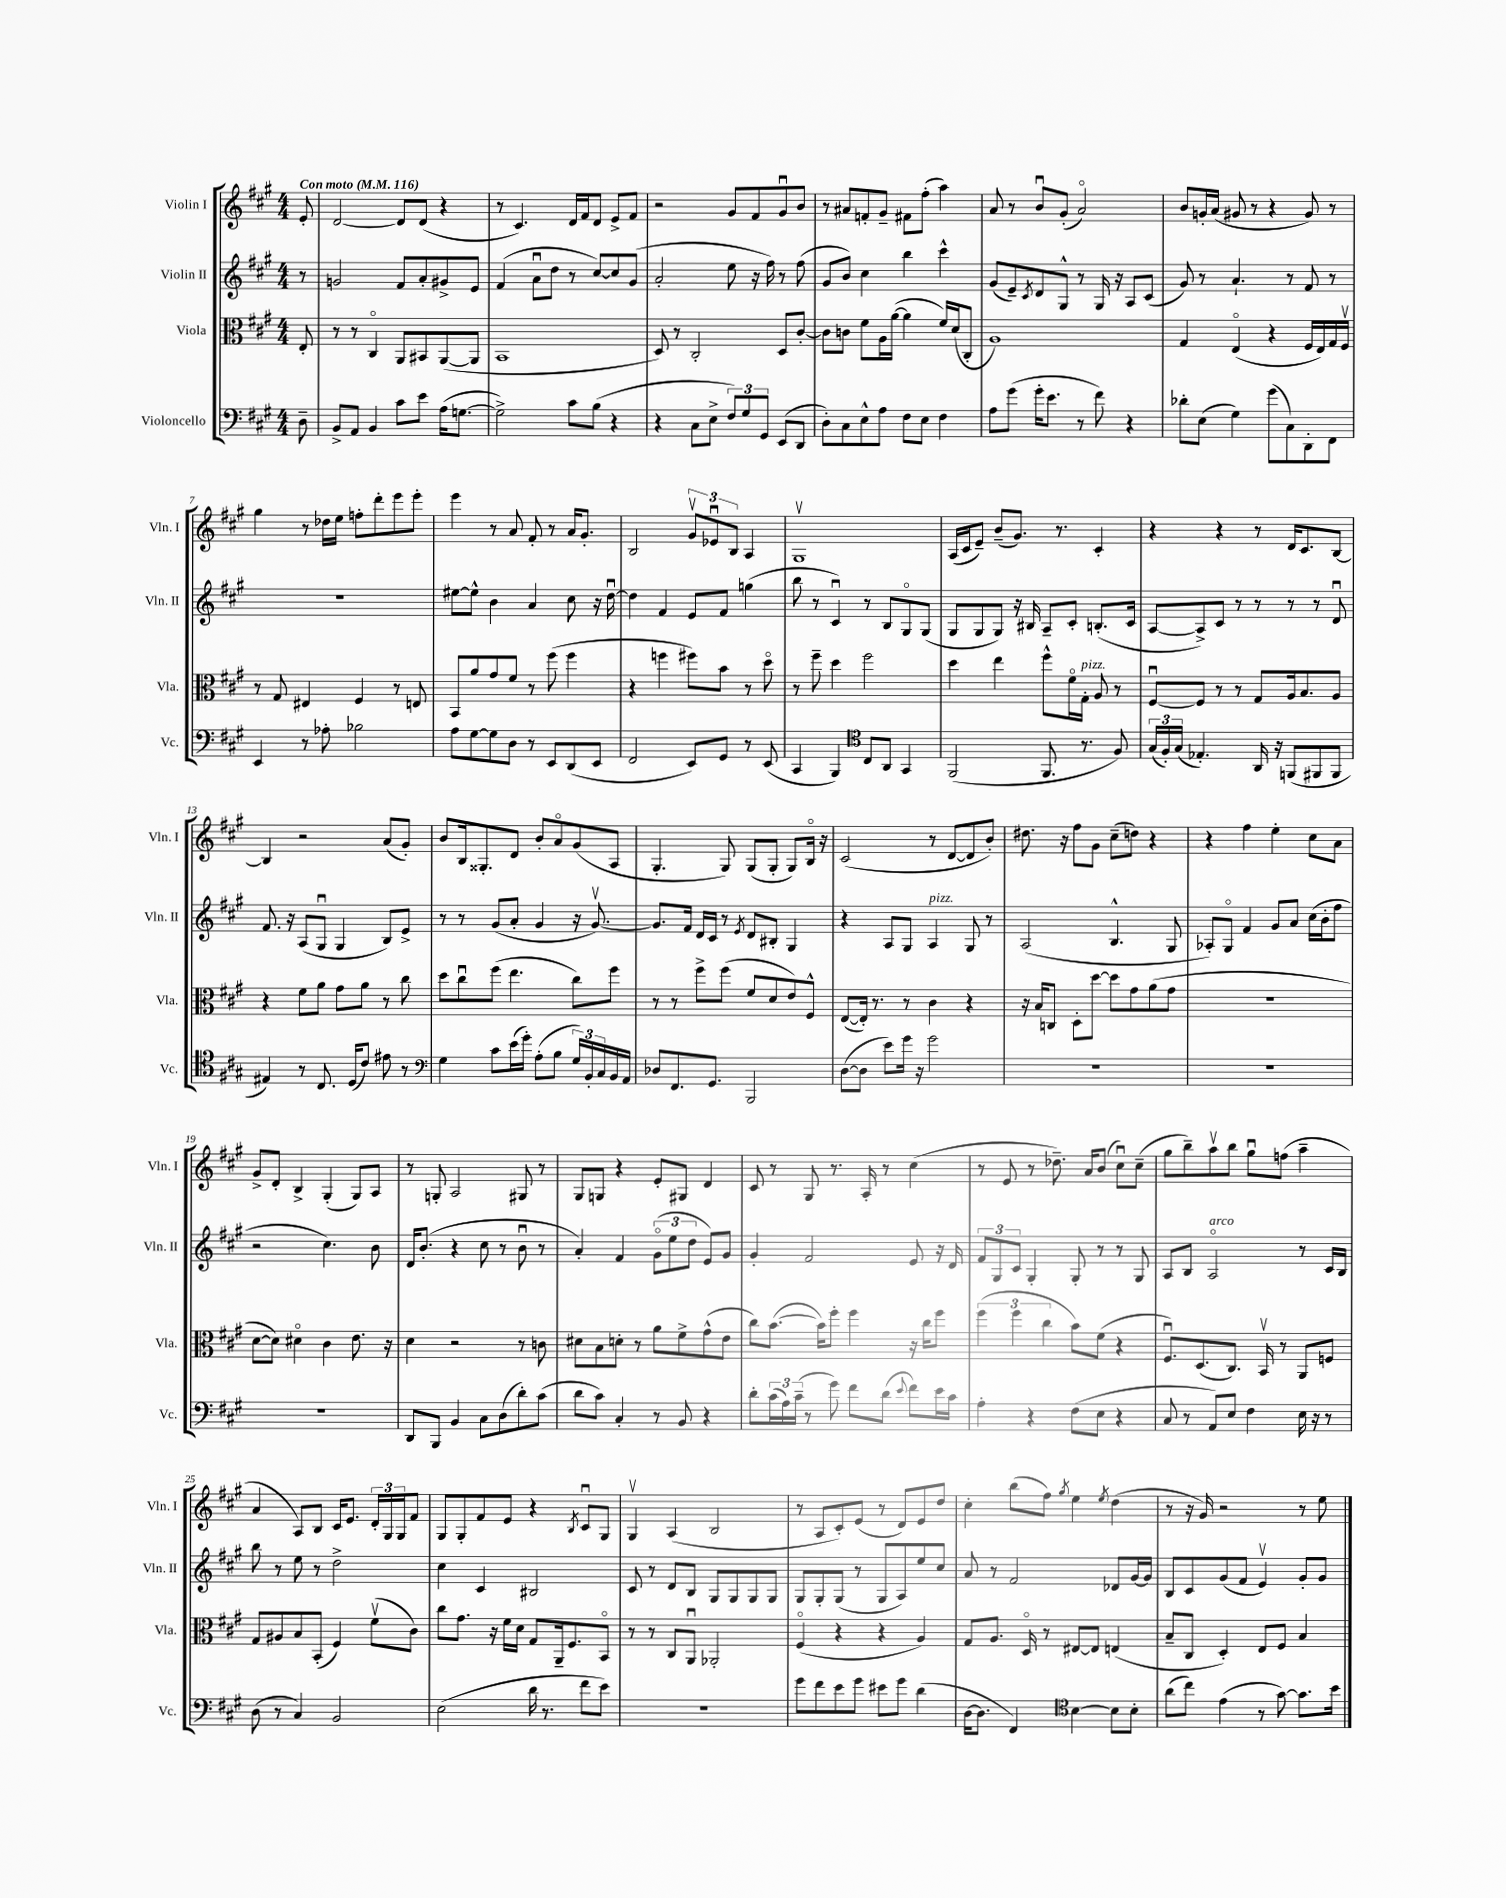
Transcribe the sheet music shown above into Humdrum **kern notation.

**kern	**kern	**kern	**kern
*part4	*part3	*part2	*part1
*staff4	*staff3	*staff2	*staff1
*I"Violoncello	*I"Viola	*I"Violin II	*I"Violin I
*I'Vc.	*I'Vla.	*I'Vln. II	*I'Vln. I
*clefF4	*clefC3	*clefG2	*clefG2
*k[f#c#g#]	*k[f#c#g#]	*k[f#c#g#]	*k[f#c#g#]
*M4/4	*M4/4	*M4/4	*M4/4
*MM116	*MM116	*MM116	*MM116
=	=	=	=
!	!	!	!LO:TX:a:B:t=Con moto
8D~\	8E'/	8r	8e'/
=1	=1	=1	=1
8BB^/L	8r	2gn/	[2d/
8AA/J	8r	.	.
4BB/	4C#/	.	.
8c#\L	8AA/L	8f#/L	8d/L]
8e\J	8BB#X/	8a'/	(8d/J
(16A\KL	([8AA/	8g#X^/	4r
[8.Gn\J	.	.	.
.	8AA/J]	8e/J	.
=2	=2	=2	=2
2G^\])	1BB	(4f#/	8r
.	.	.	4.c#/)
.	.	8au\L	.
.	.	8dd\J	.
8c#\L	.	8r	16d/LL
.	.	.	16f#/J
(8B\J	.	[8cc#/L)	8d/J
4r	.	8cc#/]	8e^/L
.	.	(8g#/J	8f#/J
=3	=3	=3	=3
4r	8D/)	2a'/	2r
.	8r	.	.
8C#\L	2C#'/	.	.
8E^\J	.	.	.
12F#/L)	.	8ee\	8g#/L
12G#/	.	.	.
.	.	16r	8f#/
12GG#/J	.	.	.
.	.	16ff#\)	.
(8EE/L	8D/L	8r	8g#u/
8DD/J	[8c#'/J	(8ff#\	8b/J
=4	=4	=4	=4
8D'\L)	8c#\L]	8g#/L	8r
8C#\	8cn\J	8b/J)	8a#X/L
8E^^\	8f#\L	4cc#\	8fn'/
8A\J	16A\L	.	8g#~/J
.	([16a\JJ	.	.
8F#\L	4a\]	4bb\	8f#X\L
8E\J	.	.	(8ff#'\J
4F#\	16f#/LL)	4ccc#^^\	4aa\)
.	(16d/J	.	.
.	8C#'/J	.	.
=5	=5	=5	=5
8A\L	1A)	(8g#/L	8a/
(8g#\J	.	8e~/)	8r
.	.	8qc#/	.
16g#'\KL	.	8d/	8bu/L
8.e\J	.	.	.
.	.	8G#^^/J	(8g#'/J
8r	.	8r	2a/)
8f#\)	.	16G#/	.
.	.	16r	.
4r	.	8A/L	.
.	.	(8c#/J	.
=6	=6	=6	=6
8d-X'\L	4G#/	8g#/)	8b/L
(8E\J	.	8r	16gn'/L
.	.	.	(16a/JJ
4G#\)	(4E/	4.a`/	8g#X/
.	.	.	8r
(8g#\L	4r	.	4r
8C#\)	.	8r	.
8DD'\	16F#/LL	8f#/	8g#/)
.	16E/)	.	.
8FF#\J	16G#/	8r	8r
.	16F#v/JJ	.	.
!!LO:LB:g=z
=7	=7	=7	=7
4EE/	8r	1r	4gg#\
.	8G#/	.	.
8r	4E#X/	.	8r
8A-X'\	.	.	16dd-X\LL
.	.	.	16ee\JJ
2B-X\	4F#/	.	8ffn'\L
.	.	.	8ddd'\
.	8r	.	8eee\
.	8En/	.	8eee'\J
=8	=8	=8	=8
8A\L	8BB/L	[8ee#X\L	4eee\
[8G#\	8a/	8ee#^^\J]	.
8G#\]	8g#/	4b\	8r
8D\J	8f#/J	.	8a/
8r	8r	4a/	8f#'/
8EE/L	(8ff#\	.	8r
(8DD/	4ff#\	8cc#\	16a/KL
.	.	.	8.g#'/J
8EE/J	.	16r	.
.	.	[16ddu\	.
=9	=9	=9	=9
2FF#/	4r	4dd\]	2B/
.	4ffn\	4f#/	.
8EE/L)	8ff#X\L)	8e/L	12g#v/L
.	.	.	12e-Xu/
8GG#/J	8b\J	8f#/J	.
.	.	.	12B/J
8r	8r	(4ggn\	4A/
(8EE/	8dd\	.	.
=10	=10	=10	=10
4CC#/	8r	8bb\	1G#v
.	8ff#~\	8r	.
4BBB/)	4dd\	4c#u/)	.
*clefC4	*	*	*
8C#/L	2ff#\	8r	.
8AA/J	.	8B/L	.
4GG#/	.	8G#/	.
.	.	(8G#/J	.
=11	=11	=11	=11
(2FF#/	4dd\	8G#/L	(16A/LL
.	.	.	16c#/J
.	.	8G#/	8e~/J)
.	4ee\	8G#/J)	(8b~/L
.	.	16r	8.g#/J)
.	.	16B#X/	.
8.FF#/	8ff#^^\L	8A~/L	.
.	.	.	8.r
.	16f#\L	8c#'/J	.
!	!LO:TX:a:i:t=pizz.	!	!
8.r	16G#'\JJ	.	.
.	8A/	(8.Bn'/L	4c#'/
8F#/)	8r	.	.
.	.	16c#/Jk	.
=12	=12	=12	=12
(24G#/LL	[8F#u/L	[8A/L	4r
24F#'/)	.	.	.
(24G#/JJ	.	.	.
4.E-X'/)	8F#/J]	8A^/])	.
.	8r	8c#/J	4r
.	8r	8r	.
16AA/	8G#/L	8r	8r
16r	.	.	.
(8FFn/L	16A/k	8r	16d/KL
.	8.B/	.	8.c#/
8FF#X/	.	8r	.
8FF#/J	8A/J	8du/	[8B/J
!!LO:LB:g=z
=13	=13	=13	=13
4E#X/)	4r	8.f#/	4B/]
.	.	16r	.
8r	8f#\L	(8A/L	2r
8.C#/	8a\J	8G#u/J	.
.	8g#\L	4G#/	.
(16D/KL	.	.	.
8c#/J)	8a\J	.	.
8e#X\	8r	8B/L)	(8a/L
8r	8cc#\	8e^/J	8g#'/J)
=14	=14	=14	=14
*clefF4	*	*	*
4G#\	8dd\L	8r	8b/L
.	8cc#u\	8r	16B/k
.	.	.	8.G##X'/
8c#\L	(8ff#\J	(8g#/L	.
(16e\L	4.ee\	8a'/J	8d/J
16g#'\JJ)	.	.	.
(8A'\L	.	4g#/	8b'/L
8B\J	.	.	8a/
24G#/LL)	8cc#\L)	16r	(8g#/
24BB'/	.	.	.
.	.	[8.g#v/)	.
24C#/	.	.	.
16BB/	8ff#\J	.	8A/J
16AA/JJ	.	.	.
=15	=15	=15	=15
8D-X/L	8r	8.g#/L]	4.G#'/
8.FF#/	8r	.	.
.	.	16f#/Jk	.
.	8ff#^\L	16d/LL	.
8.GG#/J	.	16c#/JJ	.
.	(8ff#\J	8r	8G#/)
.	.	8qe/	.
2BBB/	8f#/L	8d/L	(8G#/L
.	8d/	8B#X'/J	8G#'/J
.	8e/)	4G#/	8G#/L)
.	8F#^^/J	.	16B/Jk
.	.	.	16r
=16	=16	=16	=16
([8D\L	([8E/L	4r	(2c#/
8D\J]	16E'/Jk])	.	.
.	8.r	.	.
8e\L)	.	8A/L	.
16g#\Jk	8r	8G#/J	.
16r	.	.	.
!	!	!LO:TX:a:i:t=pizz.	!
2g#\	4c#\	4A/	8r
.	.	.	[8d/L
.	4r	8G#/	8d/]
.	.	8r	8b'/J)
=17	=17	=17	=17
1r	16r	(2A/	8.dd#X\
.	16B/KL	.	.
.	8Cn/J	.	.
.	.	.	16r
.	8D'\L	.	8ff#\L
.	[8dd\J	.	8g#\J
.	8dd\L]	4.B^^/	(8cc#~\L
.	8g#\	.	8ddn\J)
.	(8a\	.	4r
.	8g#\J	8G#/	.
=18	=18	=18	=18
1r	1r	8A-X'/L)	4r
.	.	8G#/J	.
.	.	4f#/	4ff#\
.	.	8g#/L	4ee'\
.	.	8a/J	.
.	.	(16cc#\LL	8cc#\L
.	.	16b'\J	.
.	.	8ff#\J	8a\J
!!LO:LB:g=z
=19	=19	=19	=19
1r	[8d\L	2r	8g#^/L
.	8d\J])	.	8d'/J
.	4d#X\	.	4B^/
.	4c#\	4.cc#\)	(4G#'/
.	8.e\	.	8G#/L)
.	.	8b\	8A/J
.	16r	.	.
=20	=20	=20	=20
8DD/L	4d\	16d/KL	8r
.	.	(8.b'/J	.
8BBB/J	.	.	8Gn'/
4BB/	2r	4r	2A/
8C#\L	.	8cc#\	.
(8D\	.	8r	.
8d'\)	8r	8bu\	8G#X/
(8c#\J	8cn\	8r	8r
=21	=21	=21	=21
8d\L	8d#X\L	4a'/)	8G#/L
8c#\J)	8B\	.	8Gn/J
4C#'/	8dn'\J	4f#/	4r
.	8r	.	.
8r	8a\L	(12g#\L	8e'/L
.	.	12ee\	.
8BB/	8f#^\	.	8G#X/J
.	.	12dd\J	.
4r	(8g#^^\	8e/L)	4d/
.	8e\J	8g#/J	.
=22	=22	=22	=22
8d'\L	8cc#\L)	4g#'/	8c#/
(24c#\L	([8.b\J	.	8r
24A\)	.	.	.
(24c#~\JJ	.	.	.
8r	.	2f#/	8G#/
.	16b\KL])	.	.
8g#\)	8ff#'\J	.	8.r
8f#\L	4ff#\	.	.
.	.	.	16A'/
(8d\J	.	.	8r
8qqe/	.	.	.
8f#\L)	16r	8e/	(4cc#\
.	16cc#\KL	.	.
16e\L	8ff#\J	16r	.
16c#\JJ	.	16d/	.
=23	=23	=23	=23
4A'\	(6ff#\	12f#/L	8r
.	.	12G#/	.
.	.	.	8e/
.	6ff#\	12c#/J	.
4r	.	4G#'/	8r
.	6cc#\	.	.
.	.	.	8.dd-X~\)
(8F#\L	8b\L)	8G#'/	.
.	.	.	16a/KL
8E\J	(8f#\J	8r	(8b/J
4r	4r	8r	8cc#u\L)
.	.	8G#/	(8cc#~\J
=24	=24	=24	=24
8C#/	8.F#u/L)	8A/L	8gg#\L
8r	.	8B/J	8bb~\)
.	(8.D/	.	.
!	!	!LO:TX:a:i:t=arco	!
8AA/L)	.	2A/	8aav\
8E/J	8.C#/J)	.	8bb\J
4F#\	.	.	8gg#u\L
.	16BBv/	.	.
.	8r	.	(8ffn\J
16E\	8AA/L	8r	4aa~\
16r	.	.	.
8r	8Fn/J	16c#/LL	.
.	.	16B/JJ	.
!!LO:LB:g=z
=25	=25	=25	=25
(8D\	8G#/L	8bb\	4a/
8r	8A#X/	8r	.
4C#/)	8B/	8ee\	8A/L)
.	(8BB'/J	8r	8B/J
2BB/	4F#/)	2dd^\	16c#/KL
.	.	.	8.e/J
.	(8f#v\L	.	24d'/LL
.	.	.	24G#/
.	.	.	24G#/J
.	8c#\J)	.	8f#/J
=26	=26	=26	=26
(2E\	8cc#\L	4cc#\	8G#/L
.	8.g#\J	.	8G#'/
.	.	4c#/	8f#/
.	16r	.	.
.	16f#\LL	.	8e/J
.	16d\JJ	.	.
16d\	8G#/L	2B#X/	4r
8.r	.	.	.
.	16AA~/k	.	.
.	8.F#/	.	.
.	.	.	8qB/
8f#\L	.	.	8c#u/L
8e\J)	8BB/J	.	8G#/J
=27	=27	=27	=27
1r	8r	8c#/	4G#v/
.	8r	8r	.
.	8C#/L	8d/L	(4A/
.	8AAu/J	8B/J	.
.	2AA-X'/	8G#/L	2B/
.	.	8G#/	.
.	.	8G#/	.
.	.	8G#/J	.
=28	=28	=28	=28
8g#\L	(4F#/	8G#/L	8r
8f#\	.	8G#'/	8A/L
8e\	4r	(8G#/J	8c#'/)
8g#\J	.	8r	(8e/J
8e#X\L	4r	8G#/L	8r
8g#\J	.	8A/)	8d/L)
(4d\	4A/)	8ee/	8e/
.	.	8cc#/J	8dd/J
=29	=29	=29	=29
[16D\KL	8G#/L	8a/	4cc#'\
8.D\J]	.	.	.
.	8.A/J	8r	.
4FF#/)	.	2f#/	(8bb\L
.	16D/	.	.
.	8r	.	8ff#\J)
*clefC4	*	*	*
.	.	.	8qgg#/
[4B\	[8E#X/L	.	4ee\
.	8E#/J]	.	.
.	.	.	8qee/
8B\L]	(4En/	8d-X/L	(4dd\
8B'\J	.	[16g#/L	.
.	.	16g#/JJ]	.
=30	=30	=30	=30
(8a\L	8B~/L	8B/L	8r
8cc#\J)	8C#/J	8c#/	16r
.	.	.	16g#/)
(4e\	4D'/)	(8g#/	2r
.	.	8f#/J	.
8r	8E/L	4ev/)	.
[8g#\)	8F#/J	.	.
8.g#\L]	4B/	8g#'/L	8r
.	.	8g#/J	8ee\
16b\Jk	.	.	.
==	==	==	==
*-	*-	*-	*-
